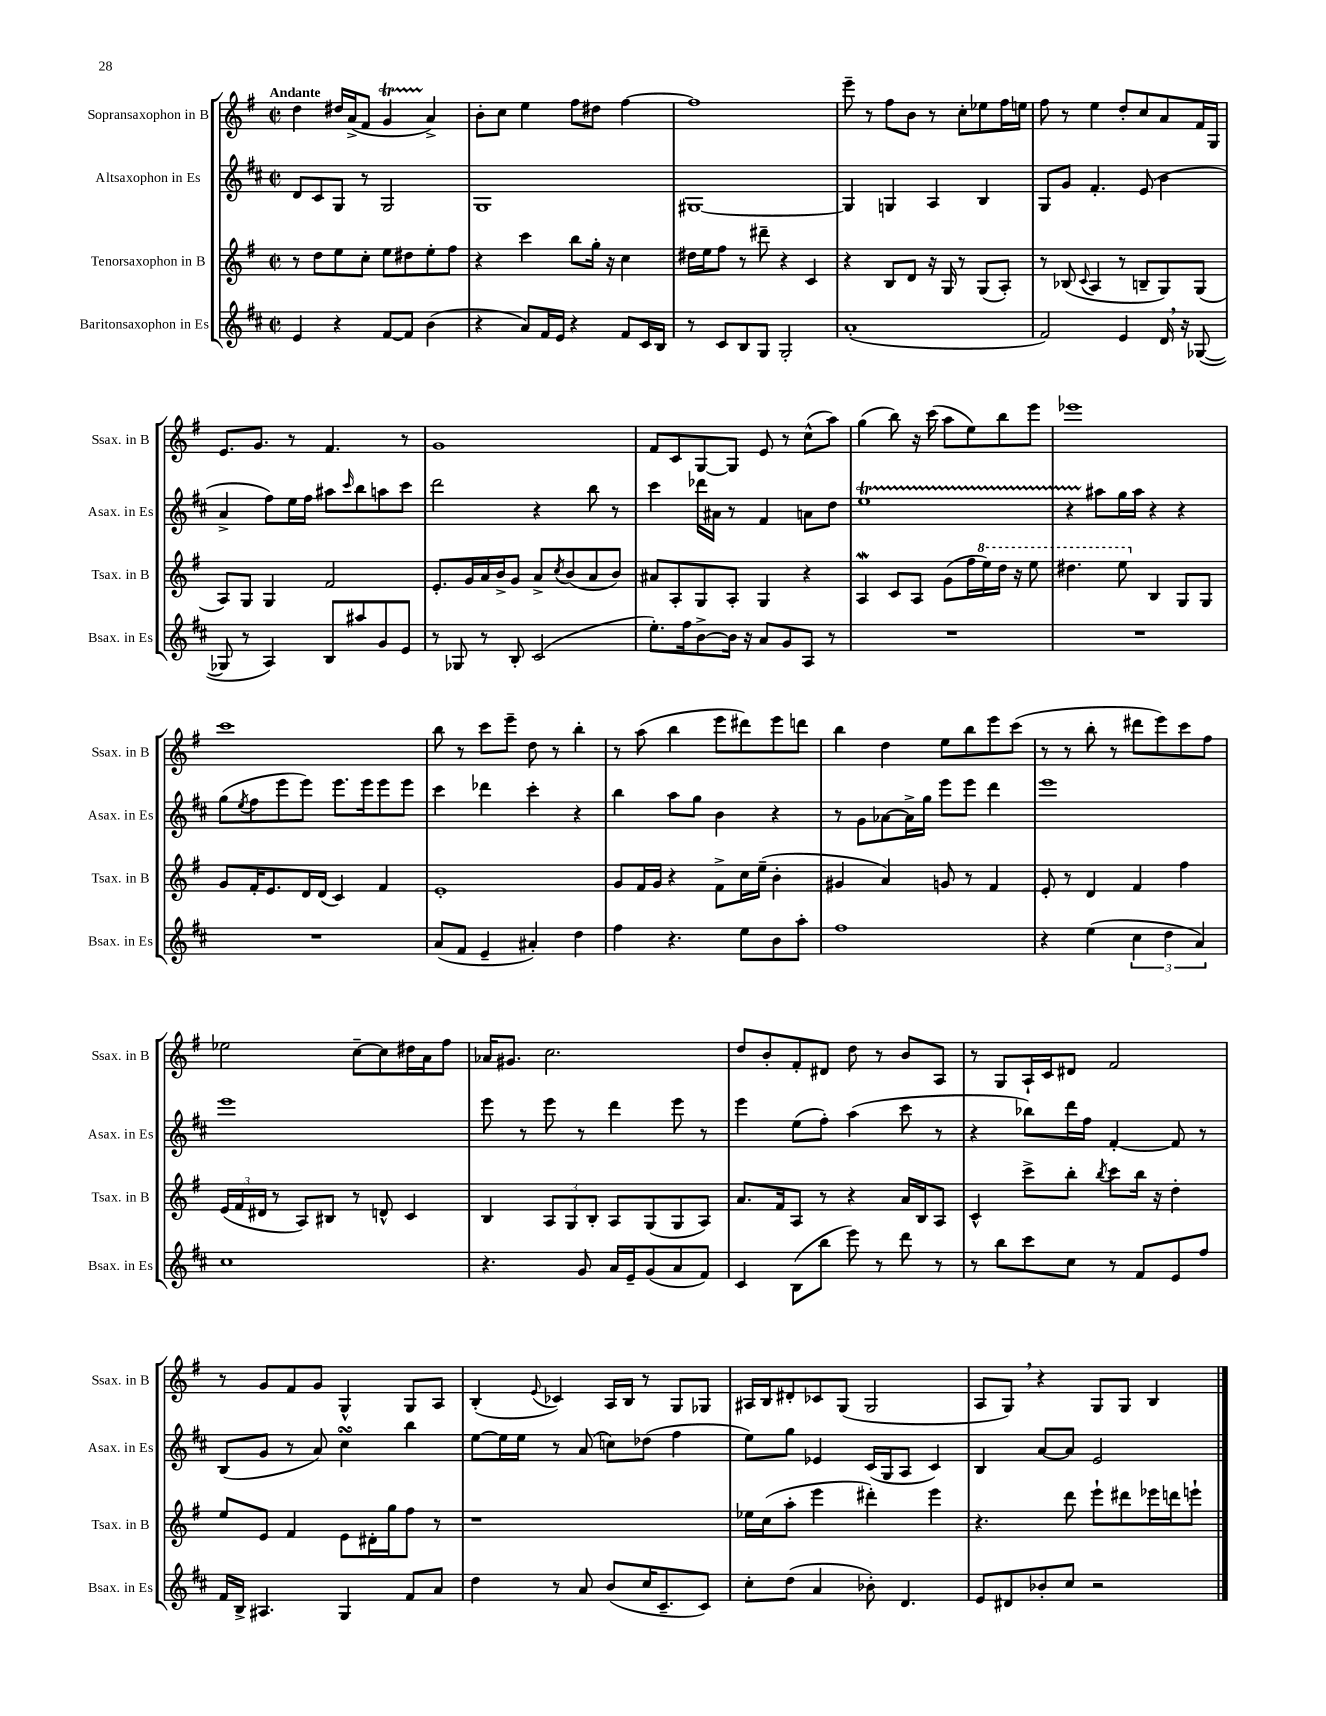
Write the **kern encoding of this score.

**kern	**kern	**kern	**kern
*staff4	*staff3	*staff2	*staff1
*clefG2	*clefG2	*clefG2	*clefG2
*k[f#c#]	*k[f#]	*k[f#c#]	*k[f#]
*M2/2	*M2/2	*M2/2	*M2/2
*met(c|)	*met(c|)	*met(c|)	*met(c|)
4e	8r	8d	4dd
.	8dd	8c#	.
4r	8ee	8G	16dd#
.	.	.	(16a^
.	8cc'	8r	8f#
[8f#	8ee	2G	4g
8f#]	8dd#	.	.
(4b	8ee'	.	4a^)
.	8ff#	.	.
=	=	=	=
4r	4r	1G	8b'
.	.	.	8cc
8a)	4ccc	.	4ee
16f#	.	.	.
16e	.	.	.
4r	8bb	.	8ff#
.	16gg'	.	8dd#
.	16r	.	.
8f#	4cc	.	[4ff#
16c#	.	.	.
16B	.	.	.
=	=	=	=
8r	16dd#	[1G#	1ff#]
.	16ee	.	.
8c#	8ff#	.	.
8B	8r	.	.
8G	8ddd#~	.	.
2G'	4r	.	.
.	4c	.	.
=	=	=	=
(1a'	4r	4G#]	8eee~
.	.	.	8r
.	8B	4G	8ff#
.	8d	.	8b
.	16r	4A	8r
.	16G	.	.
.	8r	.	8cc'
.	(8G	4B	8ee-
.	8A')	.	16ff#
.	.	.	16ee
=	=	=	=
2f#)	8r	8G	8ff#
.	(8B-	8g	8r
.	8qqc	.	.
.	4A	4.f#'	4ee
4e	8r	.	8dd'
.	8B~	(8e	8cc
16d	8G)	4b	8a
16r	.	.	.
([8G-	(8G	.	16f#
.	.	.	16G
=	=	=	=
8G-]	8A)	4a^	8.e
8r	8G	.	.
.	.	.	8.g
4A)	4G	8ff#)	.
.	.	16ee	8r
.	.	16ff#	.
8B	2f#	8aa#	4.f#
.	.	16qqccc#	.
8aa#	.	8bb	.
8g	.	8aa	.
8e	.	8ccc#	8r
=	=	=	=
8r	8.e'	2ddd	1g
8G-	.	.	.
.	16g	.	.
8r	16a	.	.
.	16b^	.	.
8B'	8g	.	.
(2c#	8a^	4r	.
.	8qcc	.	.
.	(8b	.	.
.	8a	8bb	.
.	8b)	8r	.
=	=	=	=
8.ee')	8a#	4ccc#	8f#
.	8A'	.	8c
16ff#	.	.	.
[8b^	8G	16ddd-	[8G
.	.	16a#	.
16b]	8A'	8r	8G]
16r	.	.	.
8a	4G	4f#	8e
8g	.	.	8r
8A	4r	8a	(8cc^^
8r	.	8dd	8aa)
=	=	=	=
1r	4A	1ee	(4gg
.	8c	.	8bb)
.	8A	.	16r
.	.	.	(16ccc
.	(8g	.	8aa
.	16ff#	.	8ee)
.	16eee)	.	.
.	16ddd	.	8bb
.	16r	.	.
.	8eee	.	8eee
=	=	=	=
1r	4.ddd#	4r	1eee-
.	.	8aa#	.
.	8eee	16gg	.
.	.	16aa#	.
.	4B	4r	.
.	8G	4r	.
.	8G	.	.
=	=	=	=
1r	8g	(8gg	1ccc
.	.	8qee	.
.	16f#'	8ff#	.
.	8.e	.	.
.	.	8eee	.
.	16d	8eee)	.
.	(16d	.	.
.	4c)	8.eee	.
.	.	16eee	.
.	4f#	8eee	.
.	.	8eee	.
=	=	=	=
(8a	1e'	4ccc#	8bb
8f#	.	.	8r
4e~	.	4ddd-	8ccc
.	.	.	8eee~
4a#')	.	4ccc#'	8dd
.	.	.	8r
4dd	.	4r	4bb'
=	=	=	=
4ff#	8g	4bb	8r
.	16f#	.	(8aa
.	16g	.	.
4.r	4r	8aa	4bb
.	.	8gg	.
.	8f#^	4b	8eee
8ee	16cc	.	8ddd#)
.	(16ee~	.	.
8b	4b'	4r	8eee
8aa'	.	.	8ddd
=	=	=	=
1ff#	4g#	8r	4bb
.	.	8g	.
.	4a)	[8a-	4dd
.	.	16a-^]	.
.	.	16gg	.
.	8g	8eee	8ee
.	8r	8eee	8bb
.	4f#	4ddd	8eee
.	.	.	(8ccc
=	=	=	=
4r	8e'	1eee	8r
.	8r	.	8r
(4ee	4d	.	8bb'
.	.	.	8r
6cc#	4f#	.	8ddd#
.	.	.	8eee)
6dd	.	.	.
.	4ff#	.	8ccc
6a)	.	.	.
.	.	.	8ff#
=	=	=	=
1cc#	(24e	1eee	2ee-
.	24f#	.	.
.	24d#	.	.
.	8r	.	.
.	8A)	.	.
.	8B#	.	.
.	8r	.	[8cc~
.	8d^^	.	8cc]
.	4c	.	16dd#
.	.	.	16a
.	.	.	8ff#
=	=	=	=
4.r	4B	8eee	16a-
.	.	.	8.g#
.	.	8r	.
.	12A	8eee	2.cc
.	12G	.	.
8g	.	8r	.
.	12B'	.	.
16a	8A	4ddd	.
16e~	.	.	.
(8g	(8G	.	.
8a	8G	8eee	.
8f#)	8A)	8r	.
=	=	=	=
4c#	8.a	4eee	8dd
.	.	.	8b'
.	16f#	.	.
(8B	8A	(8ee	8f#'
8bb	8r	8ff#')	8d#
8eee)	4r	(4aa	8dd
8r	.	.	8r
8ddd	16a	8ccc#	8b
.	16B	.	.
8r	8A	8r	8A
=	=	=	=
8r	4c^^	4r	8r
8bb	.	.	8G
8ccc#	8ccc^	8bb-)	16A`
.	.	.	16c
8cc#	8bb'	16ddd	8d#
.	.	16ff#	.
.	8qbb	.	.
8r	8ccc	[4f#'	2f#
8f#	16bb	.	.
.	16r	.	.
8e	4dd'	8f#]	.
8ff#	.	8r	.
=	=	=	=
16f#	8ee	(8B	8r
16B^	.	.	.
4.A#	8e	8g	8g
.	4f#	8r	8f#
.	.	8a)	8g
4G	8e	4cc#	4G^^
.	16d#'	.	.
.	16gg	.	.
8f#	8ff#	4bb	8G
8a	8r	.	8A
=	=	=	=
4dd	1r	[8ee	(4B'
.	.	16ee]	.
.	.	16ee	.
.	.	.	8qqe
8r	.	8r	4c-)
8a	.	(8a	.
(8b	.	8cc)	16A
.	.	.	16B
16cc#	.	(8dd-	8r
8.c#~	.	.	.
.	.	4ff#	8G
8c#)	.	.	8G-
=	=	=	=
8cc#'	16ee-	8ee)	16A#
.	(16cc	.	16B
(8dd	8aa'	8gg	8d#'
4a	4eee	4e-	8c-
.	.	.	(8G
8b-')	4ddd#')	(16c#	2G
.	.	16G	.
4.d	.	8A	.
.	4eee	4c#)	.
=	=	=	=
8e	4.r	4B	8A
8d#	.	.	8G)
8b-'	.	[8a	4r
8cc#	8ddd	8a]	.
2r	8eee`	2e	8G
.	8ddd#	.	8G
.	16eee-	.	4B
.	16ddd	.	.
.	8eee`	.	.
==	==	==	==
*-	*-	*-	*-
